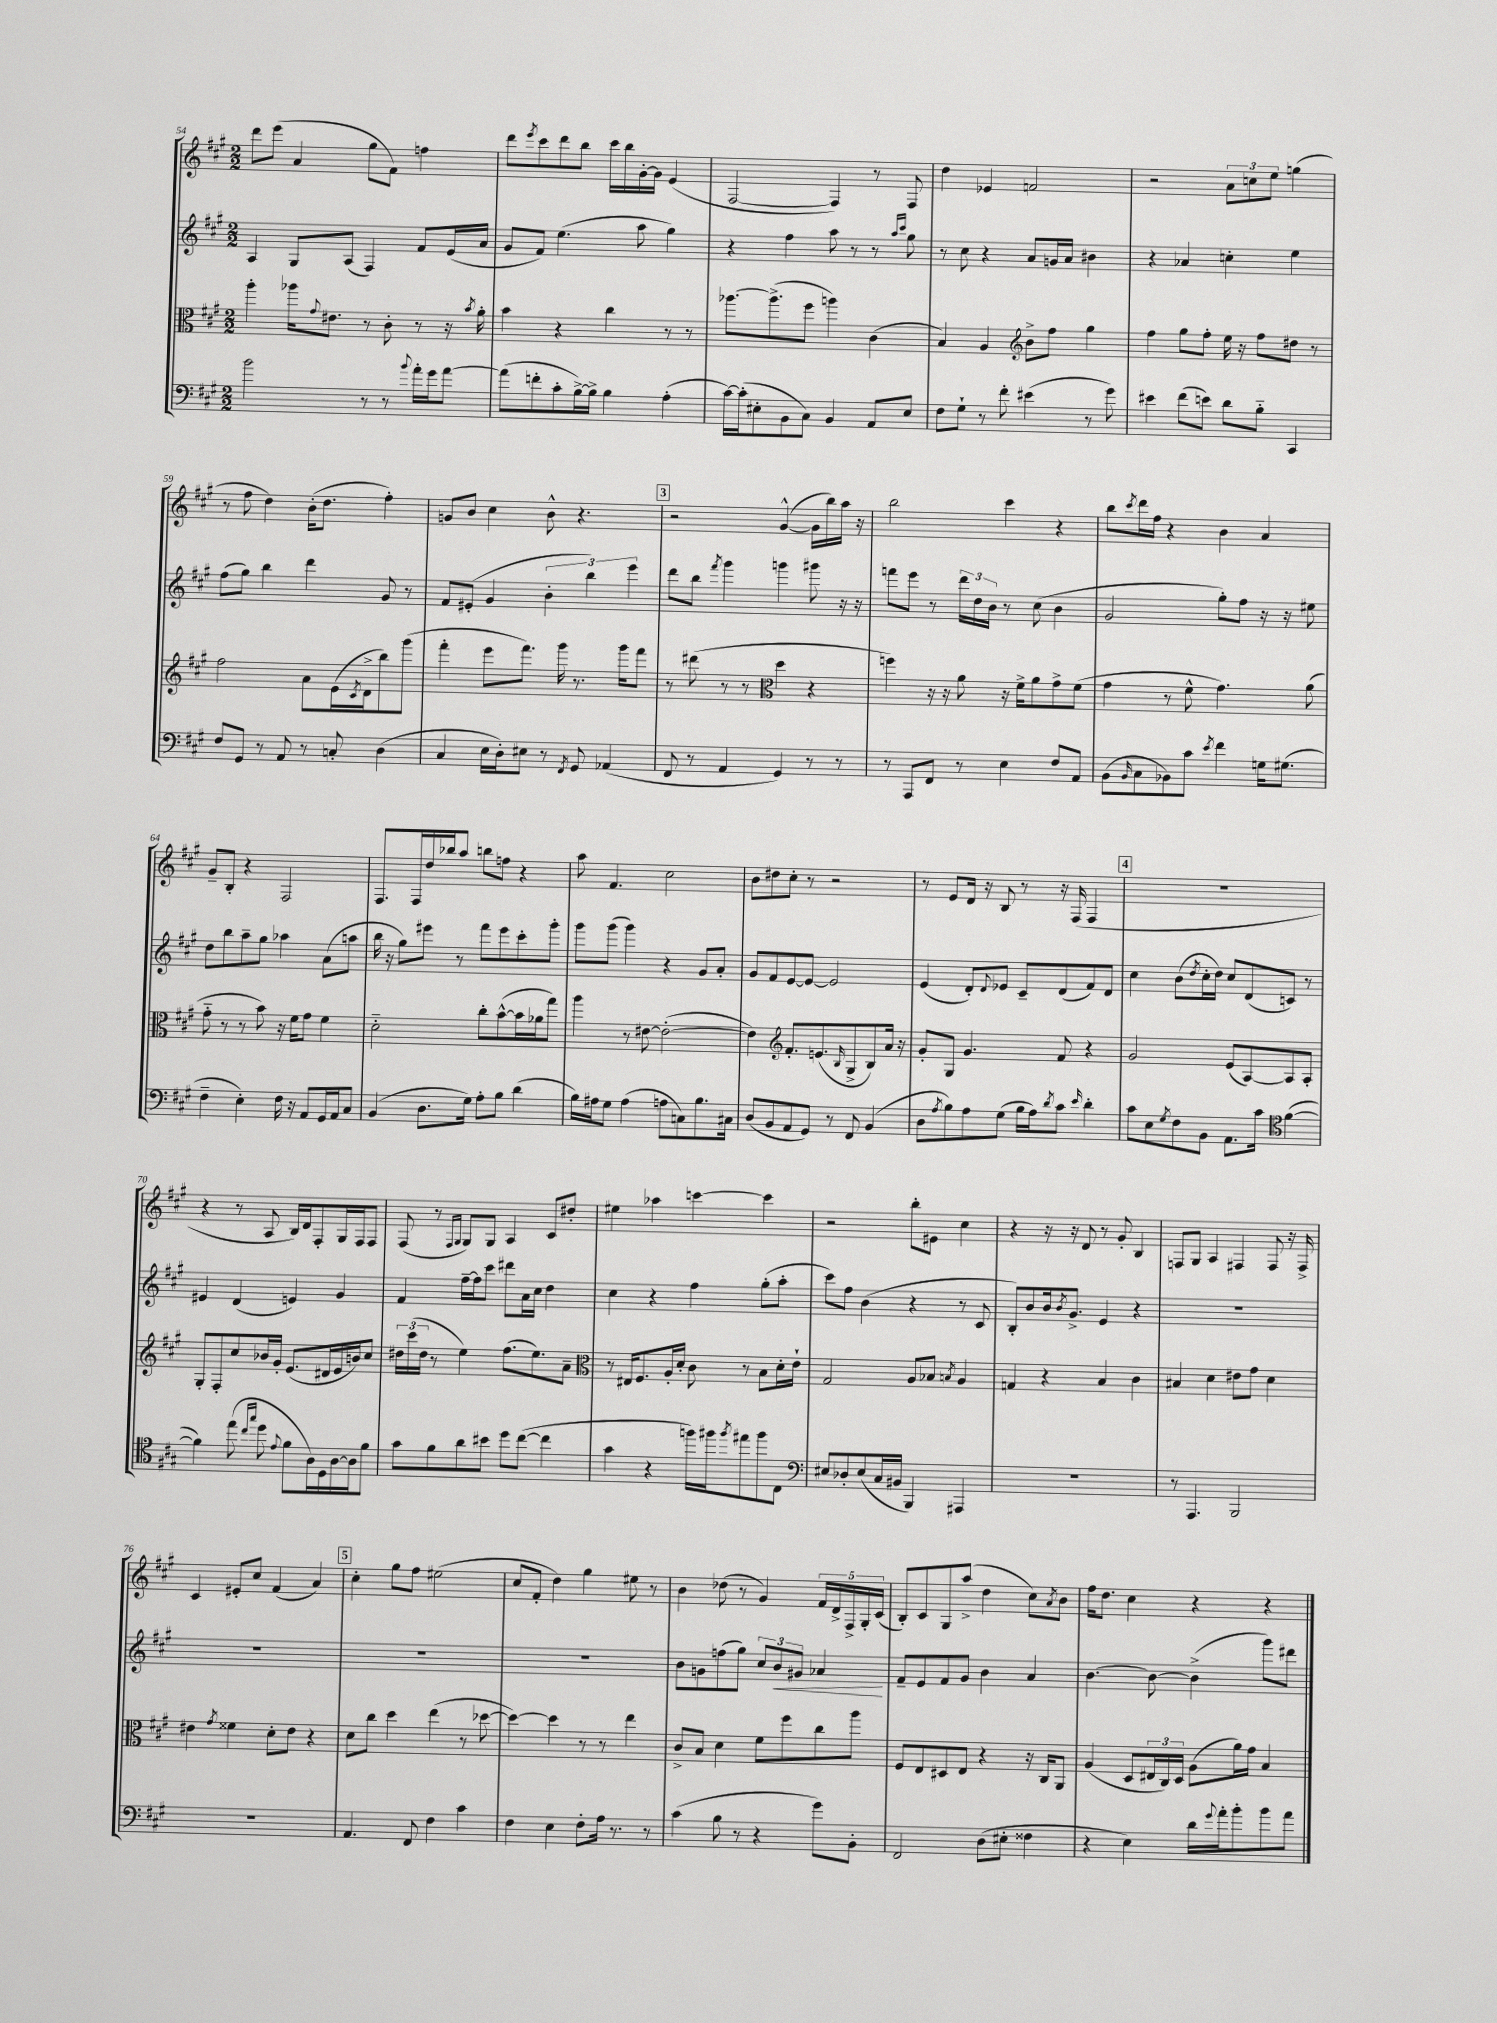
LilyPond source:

<<
\new StaffGroup <<
\new Staff = "s0" {
    \clef treble \key a \major \numericTimeSignature \time 2/2
    d'''8 e'''8( a'4 gis''8 fis'8) f''4 |
    d'''8 \acciaccatura { e'''8 } cis'''8 d'''8 b''8 cis'''16 b''16 gis'16~-. gis'16 e'4( |
    fis2~ fis4) r8 fis8 |
    d''4 ees'4 f'2 |
    r2 \tuplet 3/2 { a'8 c''8 e''8 } g''4( |
    r8 fis''8 d''4) b'16-.( d''8. fis''4-.) |
    g'8 b'8 cis''4 b'8-^ r4. |
    \mark \markup { \box "3" } r2 gis'4~-^( gis'16 b''16) a''16 r16 |
    b''2 cis'''4 r4 |
    b''8 \acciaccatura { cis'''8 } d'''16 fis''16 r4 b'4 a'4 |
    gis'8-- b8-. r4 fis2 |
    fis8. fis16 d''16 bes''16 a''8 b''8 f''8 r4 |
    a''8 fis'4. cis''2 |
    b'8 dis''8 cis''8-. r8 r2 |
    r8 e'8 d'16 r16 b8 r8 r16 fis16( fis4 |
    \mark \markup { \box "4" } R1 |
    r4 r8 a8 b16) d'16 fis8-. gis16 fis16 fis8 |
    fis8( r8 \grace { fis16 gis16 } gis8) gis8 a4 cis'8 dis''8-. |
    eis''4 aes''4 c'''4~ c'''4 |
    r2 b''8-. eis'8 cis''4 |
    r4 r16 r16 d'8 r8 gis'8-. b4 |
    f8 gis8 a4 fis4 fis8 r16 fis16-> |
    cis'4 eis'8-. cis''8 fis'4( a'4) |
    \mark \markup { \box "5" } cis''4-. gis''8 fis''8 eis''2( |
    cis''8 fis'8-. d''4) gis''4 eis''8 r8 |
    b'4 des''8( r8 gis'4) \tuplet 5/4 { fis'16 d'16-> fis16-> gis16-. cis'16( } |
    b8-.) cis'8 gis8 a''8->( d''4 cis''8) \acciaccatura { a'8 } b'8 |
    fis''16 d''8. cis''4 r4 r4 \bar "|." |
}
\new Staff = "s1" {
    \clef treble \key a \major \numericTimeSignature \time 2/2
    a4 gis8 a8( fis4) fis'8 e'16( a'16 |
    gis'8 fis'8) e''4.( a''8 gis''4) |
    r4 fis''4 a''8 r8 r8 \grace { a''16 cis'''16 } gis''8 |
    r8 cis''8 r4 a'8 g'16 a'16 bis'4 |
    r4 aes'4 c''4-. e''4 |
    fis''8( gis''8) b''4 d'''4 gis'8 r8 |
    fis'8 eis'8-.( gis'4 \tuplet 3/2 { b'4-. b''4) e'''4 } |
    \mark \markup { \box "3" } d'''8 b''8 \acciaccatura { fis'''8 } gis'''4 g'''4 gis'''8 r16 r16 |
    f'''8 e'''8 r8 \tuplet 3/2 { d'''16 d''16 b'16 } r8 cis''8( b'4 |
    gis'2 gis''8-.) fis''8 r16 r16 eis''8 |
    d''8 b''8 a''8-- gis''8 aes''4 a'8( a''8 |
    b''16 r16 gis''8) eis'''8 r8 fis'''8 eis'''8 cis'''8-. gis'''8-. |
    gis'''8 gis'''8( gis'''4) r4 gis'8 a'8-. |
    gis'8 fis'8 e'8~ e'8~ e'2 |
    e'4( d'8-.) \appoggiatura { d'8 } ees'8 cis'8-- d'8( fis'8) d'8 |
    \mark \markup { \box "4" } cis''4 b'8( \acciaccatura { d''8 } cis''16-. d''16) cis''8 d'8( c'8) r8 |
    eis'4 d'4( e'4) gis'4 |
    fis'4 fis''16~-- fis''16 cis'''8 dis'''8 a'16 cis''16 d''4 |
    cis''4 r4 fis''4 gis''8-.( a''8-. |
    cis'''8) fis''8 b'4( r4 r8 cis'8 |
    b8-.) b'8 b'16 \acciaccatura { b'8 } gis'8.-> e'4 r4 |
    R1 |
    R1 |
    \mark \markup { \box "5" } R1 |
    R1 |
    b'8 g'8 f''8( gis''8) \tuplet 3/2 { cis''8 b'8\< gis'8 } aes'4\! |
    fis'8-- e'8 fis'8 gis'8 b'4 a'4 |
    b'4.~ b'8~ b'4->( gis'''8) dis'''8 \bar "|." |
}
\new Staff = "s2" {
    \clef alto \key a \major \numericTimeSignature \time 2/2
    a''4-. aes''16 \appoggiatura { gis'8 } eis'8. r8 cis'8-. r8 r16 \acciaccatura { b'8 } a'16-. |
    b'4 r4 cis''4 r8 r8 |
    aes''8.~ aes''8.->( fis''8 a''4) cis'4( |
    b4) a4 \clef treble b'8-> fis''8 gis''4 |
    fis''4 gis''8 fis''8-. e''16 r16 fis''8 dis''8 r8 |
    fis''2 a'8 e'16( \acciaccatura { cis'8 } d'16-> b''8) gis'''8( |
    fis'''4-. e'''8 fis'''8.) gis'''16 r8. gis'''16 fis'''8 |
    \mark \markup { \box "3" } r8 dis'''8( r8 r8 \clef alto d''4 r4 |
    f''4) r16 r16 a'8 r16 fis'16-> a'8 gis'8-> fis'8( |
    gis'4 r8 fis'8-^ gis'4.) a'8( |
    gis'8-_ r8 r8 b'8) r16 fis'16 gis'8 fis'4 |
    d'2-_ cis''8-. b'8~-^( b'16 aes'16 gis''8) |
    a''4 r8 eis'8~ eis'2~-.( |
    eis'4) \clef treble fis'8.-. e'8.( \grace { b16 } gis8-> b8) a'16 r16 |
    gis'8-. gis8 gis'4. fis'8 r4 |
    \mark \markup { \box "4" } gis'2 e'8( a8~) a8 a8-. |
    gis8-. fis8-. cis''8 bes'16 gis'16-. e'8.( dis'16 e'16 b'16) cis''8 |
    \tuplet 3/2 { dis''16 cis'''16( dis''16 } r8 e''4) fis''8.( e''8.) a'8-- |
    \clef alto r8 eis16 fis8. a16-. d'16-. cis'8 r8 b8 d'16-. e'16-! |
    gis2 a8 bes8 \acciaccatura { b8 } a4 |
    g4 r4 b4 cis'4 |
    bis4 d'4 eis'8 gis'8 d'4 |
    eis'4 \acciaccatura { gis'8 } fisis'4 d'8-. eis'8 r4 |
    \mark \markup { \box "5" } d'8 cis''8 d''4 e''4( r8 des''8~ |
    des''4~) des''4 r8 r8 e''4 |
    cis'8-> b8 d'4 fis'8 fis''8 cis''8 a''8 |
    fis8 e8 dis8 e8 r4 r16 cis16 a,8 |
    a4( d8 \tuplet 3/2 { eis16 cis16) d16 } a8( a'16) gis'16 b4 \bar "|." |
}
\new Staff = "s3" {
    \clef bass \key a \major \numericTimeSignature \time 2/2
    b'2 r8 r8 \appoggiatura { b'8 } a'16-. gis'16 a'8~ |
    a'8( f'8-. cis'8-. b16~->) b16-> b4 a4-.( |
    cis'16~) cis'16-.( eis8-. b,8 cis8) b,4 a,8 eis8 |
    fis8 gis8-! r8 fis'8-. eis'4( r8 gis'8) |
    eis'4 fis'8( e'8) d'8 b8-_ cis,4 |
    fis8 gis,8 r8 a,8 r8 c8-. d4( |
    cis4 e16 d16-.) eis8 r8 \acciaccatura { fis,8 } gis,8 aes,4( |
    \mark \markup { \box "3" } fis,8 r8 a,4 gis,4) r8 r8 |
    r8 a,,8 fis,8 r8 e4 fis8 a,8 |
    b,8( \grace { b,16 } cis8 bes,8) cis'8 \acciaccatura { e'8 } fis'4 g16 gis8.( |
    fis4-- e4-.) fis16 r16 a,8 gis,16 a,16 cis8 |
    b,4( d8. gis16) a8-. b8 d'4( |
    b16) ais16 gis8 ais4( a8 c8) b8. cis16 |
    d8( b,8 a,8 gis,8) r8 fis,8 b,4( |
    d8 \acciaccatura { a8 } b8) a8 gis8( b16 a16) \acciaccatura { d'8 } cis'8 \grace { e'16 } d'4-. |
    \mark \markup { \box "4" } cis'8 e8 \acciaccatura { gis8 } fis8 b,8 a,8. cis'16 \clef tenor fis'4~( |
    fis'4) e''8( \grace { cis''16 gis''16 } d''8 \appoggiatura { e'8 } fis'8 a16) d16 a16~ a16 fis'8 |
    gis'8 fis'8 a'8 bis'8 d''8 cis''8~( cis''4 |
    gis'4 r4 f''16) fis''16 \acciaccatura { fis''8 } eis''8 fis''8 cis8 |
    \clef bass eis8 des8-. eis8( cis16 bis,16 b,,4) ais,,4 |
    R1 |
    r8 a,,4. b,,2 |
    R1 |
    \mark \markup { \box "5" } a,4. fis,8 fis4 cis'4 |
    fis4 e4 fis8-. a16 r8. r8 |
    cis'4( b8 r8 r4 gis'8) b,8-. |
    fis,2 d8( eis8-. fisis4 |
    r4 e4) d'16 \appoggiatura { gis'8 } a'16-. b'8-. b'8 a'8 \bar "|." |
}
>>
>>
\layout { \context { \Score currentBarNumber = #54 } }
